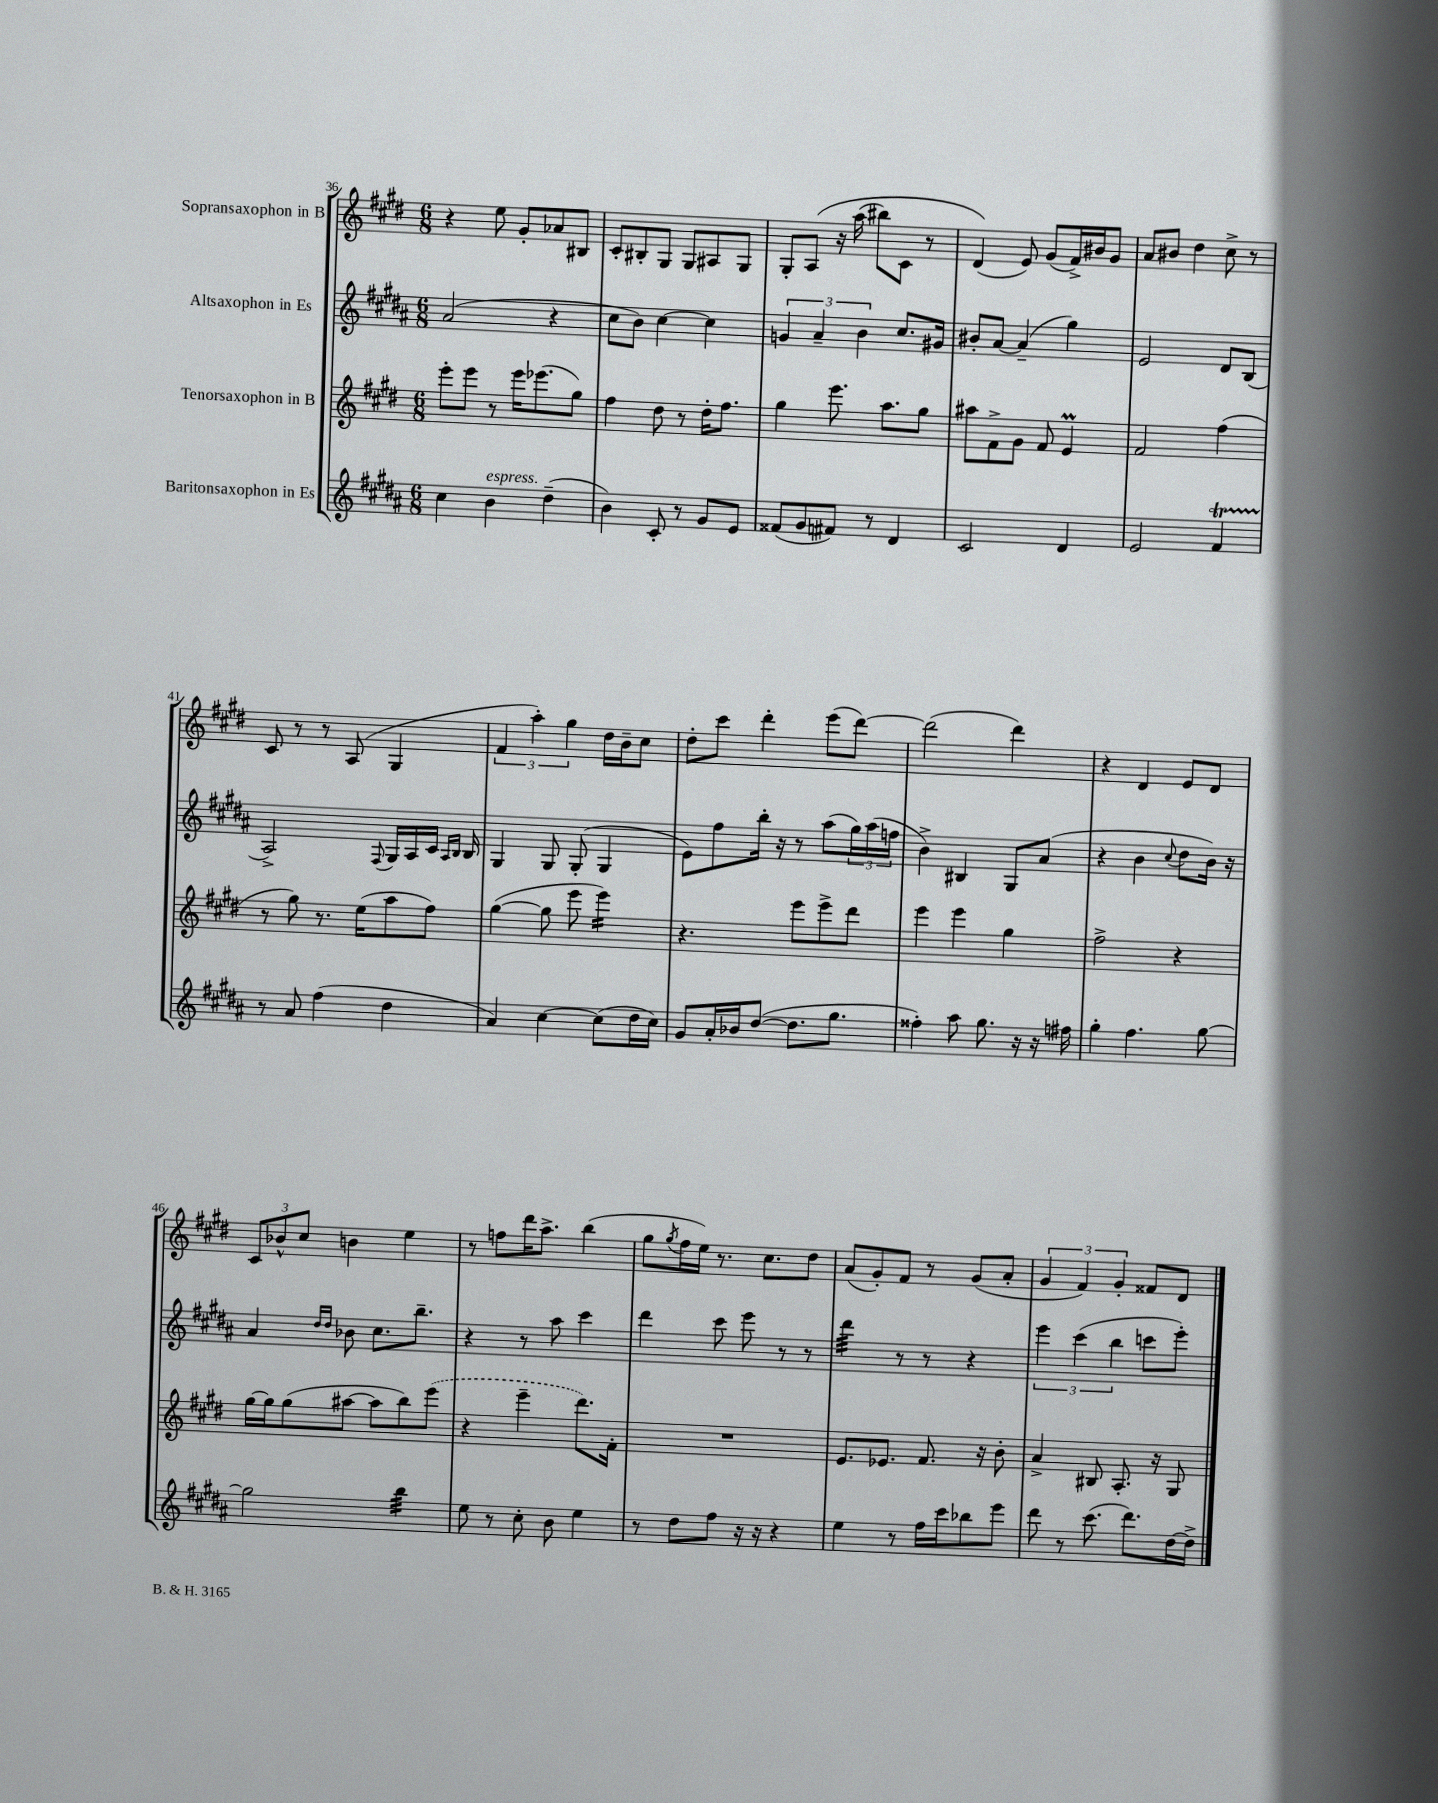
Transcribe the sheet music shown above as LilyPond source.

<<
\new StaffGroup <<
\new Staff = "s0" \with { instrumentName = "Sopransaxophon in B" } {
    \clef treble \key e \major \numericTimeSignature \time 6/8
    r4 e''8 gis'8-. aes'8 bis8 |
    cis'8-. bis8-. gis8 gis8 ais8 gis8 |
    gis8-. a8\( r16 a''16( bis''8) cis'8 r8 |
    dis'4(\) e'8) gis'8( fis'16->) bis'16 gis'8 |
    a'8 bis'8 dis''4 cis''8-> r8 |
    cis'8 r8 r8 a8( gis4 |
    \tuplet 3/2 { fis'4 a''4-.) gis''4 } dis''16 b'16-- cis''8 |
    dis''8-. cis'''8 dis'''4-. e'''8( dis'''8~) |
    dis'''2( dis'''4) |
    r4 dis'4 e'8 dis'8 |
    \tuplet 3/2 { cis'8 bes'8-^ cis''8 } b'4 e''4 |
    r8 f''8 dis'''16 a''8.-> b''4( |
    gis''8 \acciaccatura { gis''8 } fis''16 e''16) r8. cis''8. dis''8 |
    a'8( gis'8-.) fis'8 r8 gis'8( a'8-. |
    \tuplet 3/2 { gis'4 fis'4) gis'4-. } fisis'8 dis'8 \bar "|." |
}
\new Staff = "s1" \with { instrumentName = "Altsaxophon in Es" } {
    \clef treble \key b \major \numericTimeSignature \time 6/8
    ais'2( r4 |
    cis''8 b'8) cis''4~ cis''4 |
    \tuplet 3/2 { g'4 ais'4-- b'4 } cis''8. gis'16 |
    bis'8-. ais'8~ ais'4--( gis''4) |
    e'2 dis'8 b8( |
    ais2->) \appoggiatura { fis8 } gis16 ais16 cis'16 \grace { ais16 b16 } b16 |
    gis4 gis8 gis8-.( gis4 |
    e'8) fis''8 b''16-. r16 r8 ais''8( \tuplet 3/2 { gis''16) ais''16( f''16 } |
    b'4->) bis4 gis8 ais'8( |
    r4 b'4 \appoggiatura { cis''8 } dis''8 b'16) r16 |
    ais'4 \grace { dis''16 dis''16 } bes'8 cis''8. b''8.-- |
    r4 r8 ais''8 cis'''4 |
    dis'''4 cis'''8 e'''8 r8 r8 |
    dis'''4:32 r8 r8 r4 |
    \tuplet 3/2 { e'''4 cis'''4( b''4 } c'''8 e'''8-.) \bar "|." |
}
\new Staff = "s2" \with { instrumentName = "Tenorsaxophon in B" } {
    \clef treble \key e \major \numericTimeSignature \time 6/8
    e'''8-. e'''8 r8 e'''16 ees'''8.( gis''8) |
    fis''4 dis''8 r8 dis''16-. fis''8. |
    gis''4 e'''8. a''8. gis''8 |
    ais''8 fis'8-> gis'8 fis'8 e'4\prall |
    fis'2 fis''4( |
    r8 gis''8) r8. e''16( a''8 fis''8) |
    gis''4~( gis''8 e'''8 e'''4:16) |
    r4. e'''8 e'''8-> dis'''8 |
    e'''4 e'''4 gis''4 |
    fis''2-> r4 |
    gis''16~ gis''16 gis''8( ais''8~ ais''8 b''8) \once \slurDashed e'''8( |
    r4 e'''4-- dis'''8.) fis'16-. |
    R2. |
    e'8. ees'8. fis'8. r16 b'8-. |
    a'4-> bis8 a8.-. r16 gis8 \bar "|." |
}
\new Staff = "s3" \with { instrumentName = "Baritonsaxophon in Es" } {
    \clef treble \key b \major \numericTimeSignature \time 6/8
    cis''4 b'4^\markup { \italic "espress." } dis''4--( |
    b'4) cis'8-. r8 gis'8 e'8 |
    fisis'8( gis'8 fis'8) r8 dis'4 |
    cis'2 dis'4 |
    e'2 fis'4\startTrillSpan |
    r8\stopTrillSpan ais'8 fis''4( dis''4 |
    ais'4) cis''4~ cis''8( dis''16 cis''16) |
    gis'8 ais'16-. bes'16 dis''8~( dis''8. gis''8. |
    fisis''4-.) ais''8 gis''8. r16 r16 fis''16 |
    gis''4-. fis''4. gis''8~ |
    gis''2 b''4:32 |
    e''8 r8 cis''8-. b'8 e''4 |
    r8 dis''8 fis''8 r16 r16 r4 |
    e''4 r8 fis''16 cis'''16 bes''8 e'''8 |
    dis'''8 r8 cis'''8.( dis'''8.) dis''16~ dis''16-> \bar "|." |
}
>>
>>
\layout { \context { \Score currentBarNumber = #36 } }
